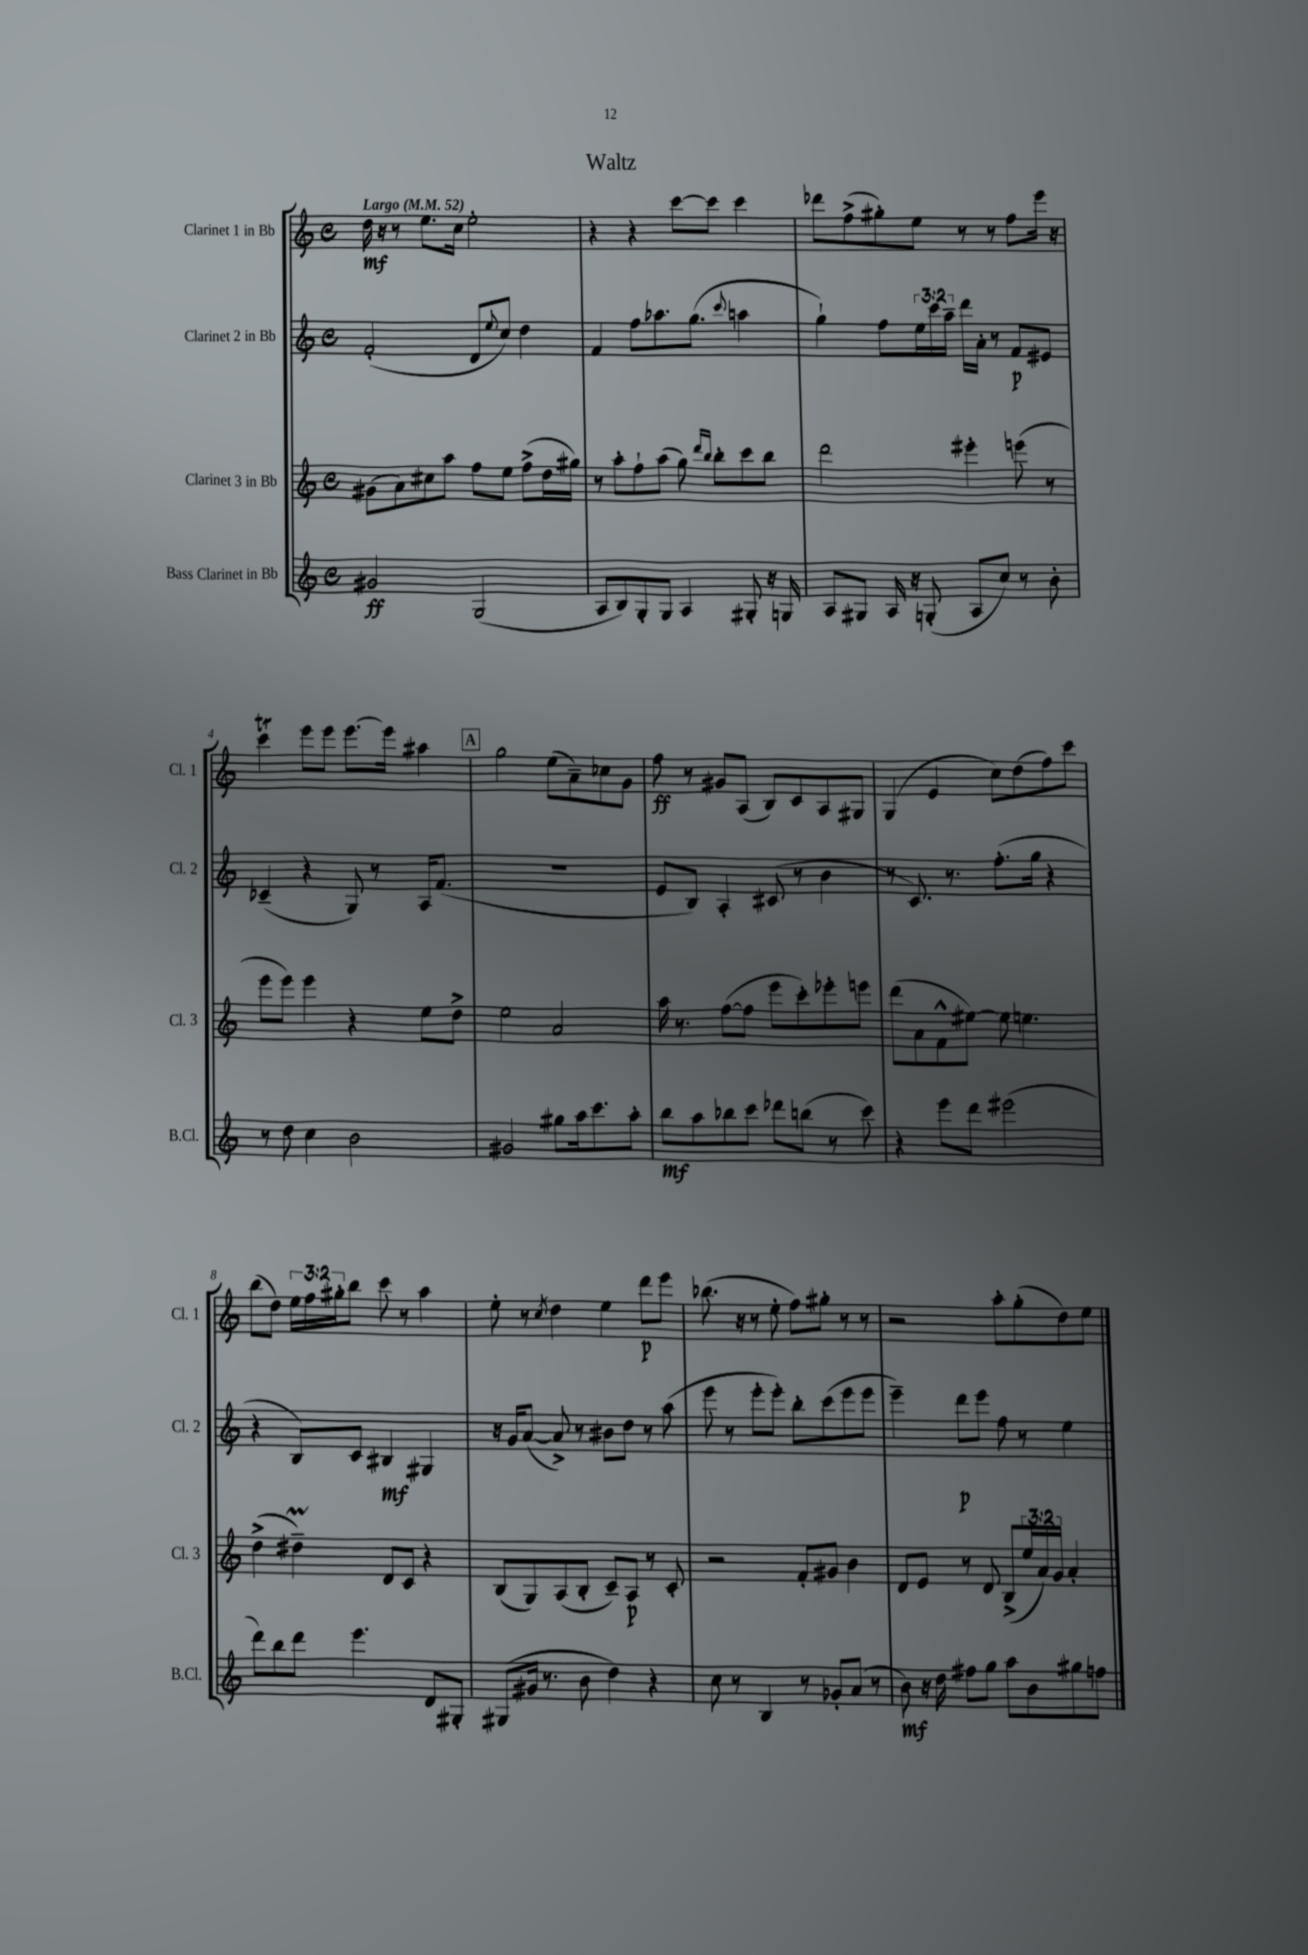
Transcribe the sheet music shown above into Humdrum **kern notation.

**kern	**kern	**kern	**kern
*staff4	*staff3	*staff2	*staff1
*clefG2	*clefG2	*clefG2	*clefG2
*k[]	*k[]	*k[]	*k[]
*M4/4	*M4/4	*M4/4	*M4/4
*met(c)	*met(c)	*met(c)	*met(c)
*MM52	*MM52	*MM52	*MM52
2g#	(8g#	(2f'	16dd
.	.	.	16r
.	8a)	.	8r
.	8cc#	.	8.ee
.	8aa	.	.
.	.	.	16cc
(2G	8ff	8d	2ee'
.	.	8qqee	.
.	8ee	8cc)	.
.	(8ff^	4dd	.
.	16dd	.	.
.	16gg#)	.	.
=	=	=	=
8A	8r	4f	4r
8B)	8aa'	.	.
8G'	8ff`	8ff	4r
8G	(8aa	8.aa-	.
4A	8gg)	.	[8ccc
.	.	(8.gg	.
.	16qqddd	.	.
.	16qqbb	.	.
.	8bb'	.	8ccc]
.	.	8qqccc	.
8G#'	8ccc	4aa	4ccc
16r	8bb	.	.
16G	.	.	.
=	=	=	=
8A	2ddd	4gg`)	8ddd-
8G#	.	.	(8ff^
16A	.	8ff	8gg#')
16r	.	.	.
(8G'	.	24ee	8ee
.	.	24ccc	.
.	.	24aa~	.
8A	4eee#'	16ddd	8r
.	.	16a'	.
8cc)	.	8r	8r
8r	(8eee	8f	8ff
8b'	8r	8e#	16eee
.	.	.	16r
=	=	=	=
8r	8eee	(4c-~	4ccc
8dd	8eee)	.	.
4cc	4eee	4r	8eee
.	.	.	8eee
2b	4r	8G)	[8.eee
.	.	8r	.
.	.	.	16eee]
.	8ee	16A	4aa#
.	.	(8.f	.
.	8dd^	.	.
=	=	=	=
2g#	2ee	1r	2gg
8gg#	2a	.	(8ee
16aa	.	.	8a~)
8.ccc	.	.	.
.	.	.	8cc-
8aa'	.	.	8g
=	=	=	=
8bb	16aa	8e	8ff
.	8.r	.	.
8aa	.	8B)	8r
8bb-	([8ff	4A'	8g#
8ccc	8ff]	.	(8A
8ddd-	8eee	(8c#	8B)
(8bb	8ccc')	8r	8c
8r	8eee-'	4b	8A
8ccc)	8eee	.	8G#
=	=	=	=
4r	(8ddd	8r	(4G
.	8a	8.c)	.
8eee	8f^^	.	4e
.	.	8.r	.
8ddd	[8ee#)	.	.
(2eee#	8ee#]	(8.ff'	8cc)
.	4.ee	.	(8dd
.	.	16gg	.
.	.	4r	8ff)
.	.	.	8ccc
=	=	=	=
8ddd)	(4dd^	4r	(8bb
8bb	.	.	8dd)
8ddd	4dd#~)	8B)	24ee
.	.	.	24ff
.	.	.	24gg#'
4.eee	.	8c	8bb
.	8d	4B#	8ccc
.	8c	.	8r
8d	4r	4G#	4aa
8G#'	.	.	.
=	=	=	=
(8G#	(8B	16r	8ee'
.	.	16g	.
16g#	8G)	([8a	8r
8.r	.	.	.
.	.	.	8qcc
.	(8A	8a^])	4dd
8b	8B'	8r	.
4dd)	8c~)	8b#	4ee
.	8A	8dd	.
4r	8r	8r	8ddd
.	8c'	(8aa	8eee
=	=	=	=
8cc	2r	8eee	(8.bb-
8r	.	8r	.
.	.	.	16r
4B	.	8eee'	8r
.	.	8eee')	8ee'
8r	8f'	8bb'	8ff)
8g-'	8g#	(8ccc	8gg#'
(8a	4b	8eee	8r
8r	.	8eee	8r
=	=	=	=
8b)	8d	4eee~)	2r
16r	8e	.	.
16dd	.	.	.
8ff#	8r	8ddd	.
8gg	8d	8eee	.
8aa	(8B^	8ff	8aa'
8b	24ee	8r	(8gg'
.	24a)	.	.
.	24g	.	.
8gg#	4a'	4ee	8dd)
8ff	.	.	8ee
==	==	==	==
*-	*-	*-	*-
